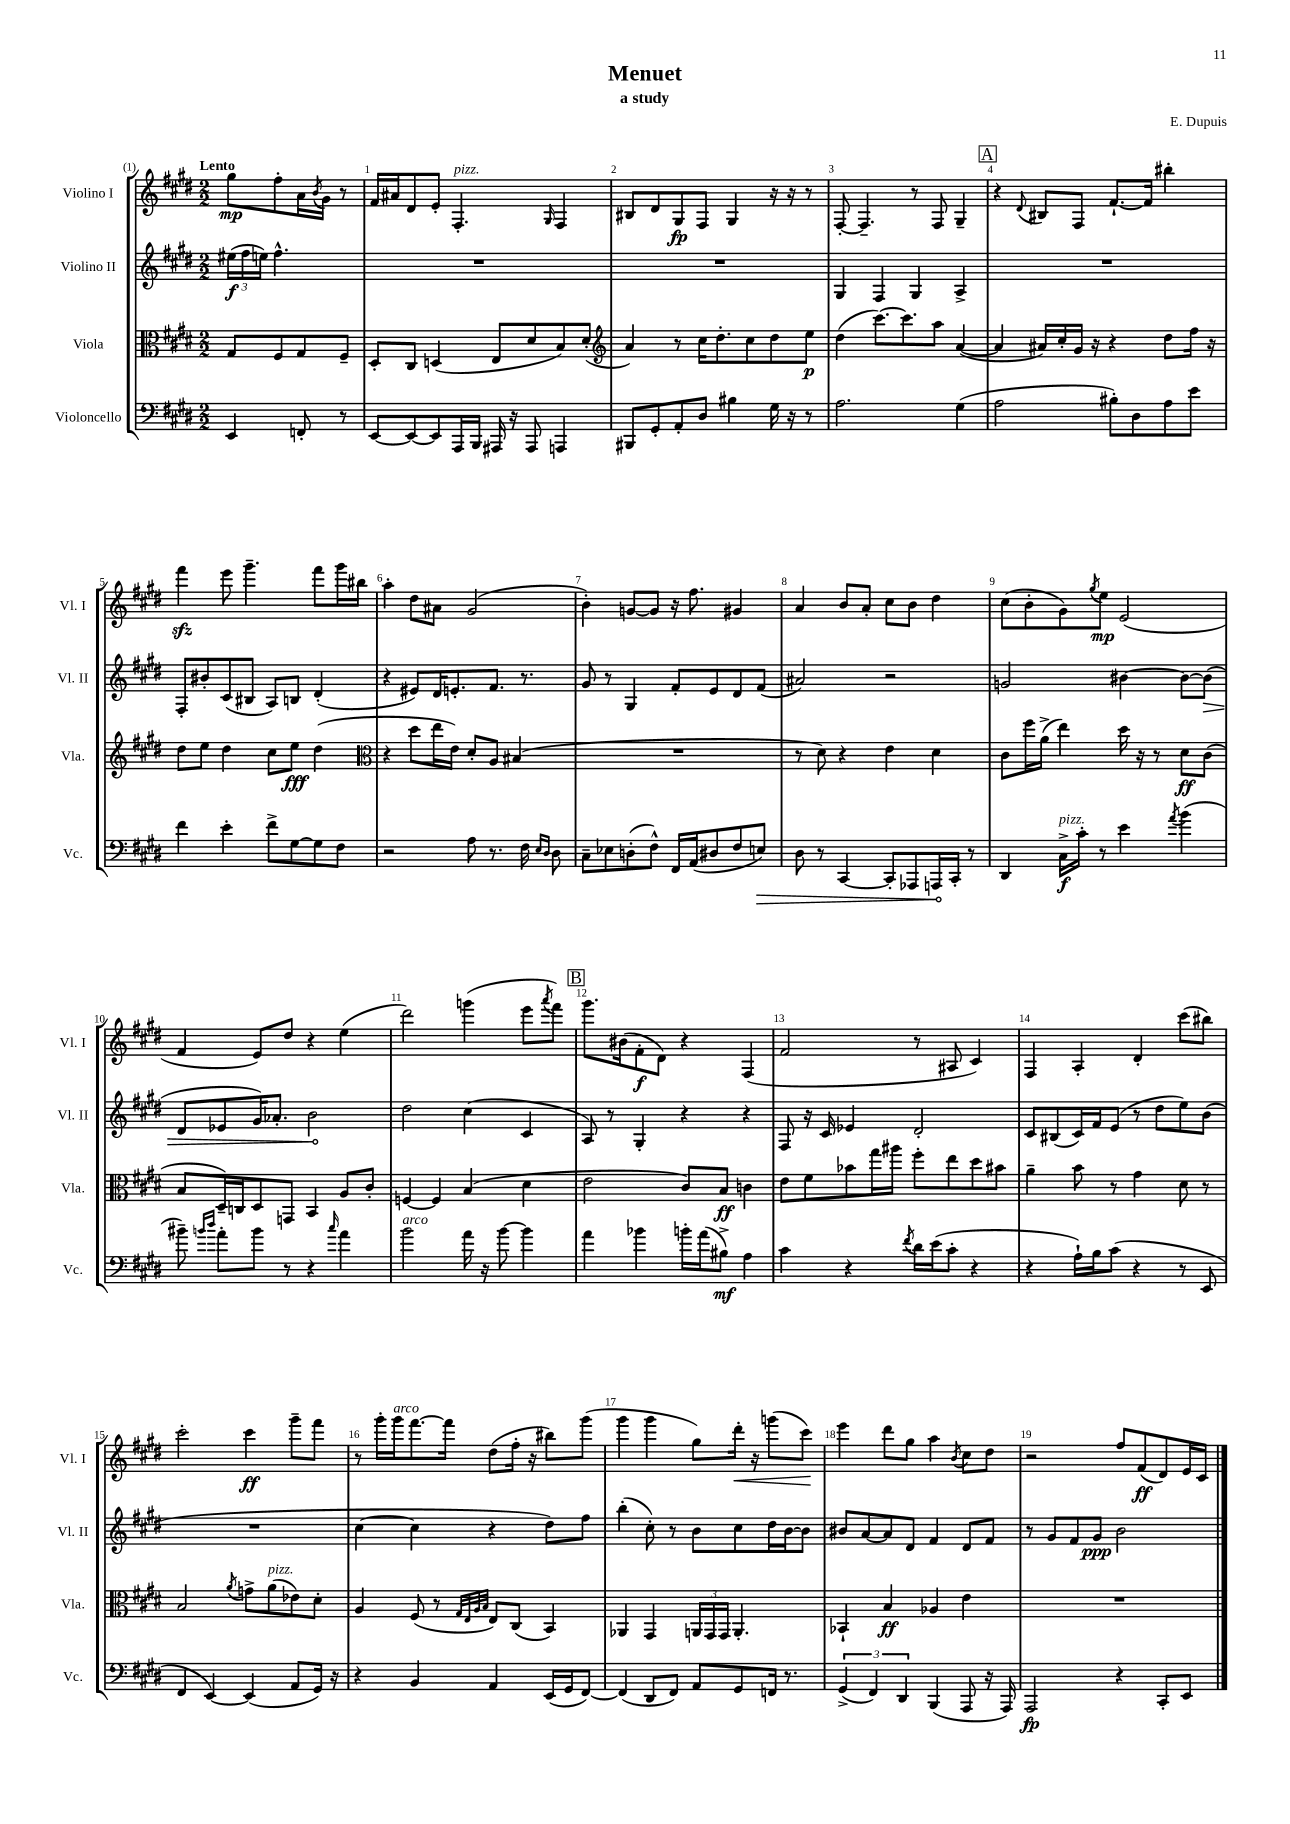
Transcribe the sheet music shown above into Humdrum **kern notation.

**kern	**dynam	**kern	**dynam	**kern	**dynam	**kern	**dynam
*part4	*part4	*part3	*part3	*part2	*part2	*part1	*part1
*staff4	*staff4	*staff3	*staff3	*staff2	*staff2	*staff1	*staff1
*I"Violoncello	*	*I"Viola	*	*I"Violino II	*	*I"Violino I	*
*I'Vc.	*	*I'Vla.	*	*I'Vl. II	*	*I'Vl. I	*
*clefF4	*	*clefC3	*	*clefG2	*	*clefG2	*
*k[f#c#g#d#]	*	*k[f#c#g#d#]	*	*k[f#c#g#d#]	*	*k[f#c#g#d#]	*
*M2/2	*	*M2/2	*	*M2/2	*	*M2/2	*
=	=	=	=	=	=	=	=
!	!	!	!	!	!	!LO:TX:a:B:t=Lento	!
4EE/	.	8G#/L	.	(24ee#X\LL	f	8gg#\L	mp
.	.	.	.	24ff#\	.	.	.
.	.	.	.	24een\JJ)	.	.	.
.	.	8F#/	.	4.ff#^^\	.	8ff#'\	.
8FFn'/	.	8G#/	.	.	.	16a\L	.
.	.	.	.	.	.	8qb/	.
.	.	.	.	.	.	16g#\JJ	.
8r	.	8F#~/J	.	.	.	8r	.
=1	=1	=1	=1	=1	=1	=1	=1
[8EE/L	.	8D#'/L	.	1r	.	16f#/LL	.
.	.	.	.	.	.	16a#X/J	.
8EE/_	.	8C#/J	.	.	.	8d#/	.
8EE/]	.	(4Dn/	.	.	.	8e'/J	.
!	!	!	!	!	!	!LO:TX:a:i:t=pizz.	!
16AAA/L	.	.	.	.	.	4.F#'/	.
16BBB/JJ	.	.	.	.	.	.	.
16AAA#X/	.	8E/L	.	.	.	.	.
16r	.	.	.	.	.	.	.
8AAA#/	.	8d#/	.	.	.	.	.
.	.	.	.	.	.	16qqG#/	.
4AAAn/	.	8B/)	.	.	.	4F#/	.
.	.	(8d#'/J	.	.	.	.	.
=2	=2	=2	=2	=2	=2	=2	=2
*	*	*clefG2	*	*	*	*	*
8BBB#X/L	.	4a/)	.	1r	.	8B#X/L	.
8GG#'/	.	.	.	.	.	8d#/	.
8AA'/	.	8r	.	.	.	8G#/	fp
8D#/J	.	16cc#\KL	.	.	.	8F#/J	.
.	.	8.dd#'\	.	.	.	.	.
4B#X\	.	.	.	.	.	4G#/	.
.	.	8cc#\	.	.	.	.	.
16G#\	.	8dd#\	.	.	.	16r	.
16r	.	.	.	.	.	16r	.
8r	.	8ee\J	p	.	.	8r	.
=3	=3	=3	=3	=3	=3	=3	=3
2.A\	.	(4dd#\	.	4G#/	.	[8F#'/	.
.	.	.	.	.	.	4.F#~/]	.
.	.	[8.ccc#\L)	.	4F#/	.	.	.
.	.	8.ccc#\]	.	.	.	.	.
.	.	.	.	4G#/	.	8r	.
.	.	8aa\J	.	.	.	8F#/	.
(4G#\	.	([4a/	.	4A^/	.	4G#~/	.
!!LO:REH:place=s1:t=A
=4	=4	=4	=4	=4	=4	=4	=4
2A\	.	4a/]	.	1r	.	4r	.
.	.	.	.	.	.	8qqd#/	.
.	.	16a#X/LL)	.	.	.	8B#X/L	.
.	.	16cc#'/	.	.	.	.	.
.	.	16g#/JJ	.	.	.	8F#/J	.
.	.	16r	.	.	.	.	.
8B#X'\L)	.	4r	.	.	.	[8.f#`/L	.
8D#\	.	.	.	.	.	.	.
.	.	.	.	.	.	16f#/Jk]	.
8A\	.	8dd#\L	.	.	.	4bb#X'\	.
8e\J	.	16ff#\Jk	.	.	.	.	.
.	.	16r	.	.	.	.	.
!!LO:LB:g=z
=5	=5	=5	=5	=5	=5	=5	=5
4f#\	.	8dd#\L	.	8F#'/L	.	4fff#zz\	.
.	.	8ee\J	.	8b#X'/	.	.	.
4e'\	.	4dd#\	.	(8c#/	.	8eee\	.
.	.	.	.	8B#X/J	.	4.ggg#~\	.
8f#^\L	.	8cc#\L	.	8A/L)	.	.	.
[8G#\	.	8ee\J	fff	8Bn/J	.	.	.
8G#\]	.	(4dd#\	.	(4d#'/	.	8fff#\L	.
8F#\J	.	.	.	.	.	16ggg#\L	.
.	.	.	.	.	.	16bb#X\JJ	.
=6	=6	=6	=6	=6	=6	=6	=6
*	*	*clefC3	*	*	*	*	*
2r	.	4r	.	4r	.	4aa'\	.
.	.	8dd#\L	.	8e#X/L)	.	8dd#\L	.
.	.	16ee\L	.	16d#/K	.	8a#X\J	.
.	.	16e\JJ)	.	8.en'/	.	.	.
8A\	.	8d#'/L	.	.	.	(2g#/	.
8.r	.	8A/J	.	8.f#/J	.	.	.
.	.	(4B#X/	.	.	.	.	.
16F#\	.	.	.	8.r	.	.	.
16qqE/LL	.	.	.	.	.	.	.
16qqD#/JJ	.	.	.	.	.	.	.
8D#\	.	.	.	.	.	.	.
=7	=7	=7	=7	=7	=7	=7	=7
8C#~\L	.	1r	.	8g#/	.	4b'\)	.
8E-X\	.	.	.	8r	.	.	.
(8Dn'\	.	.	.	4G#/	.	[8gn/L	.
8F#^^\J)	.	.	.	.	.	8g/J]	.
16FF#/LL	.	.	.	8f#'/L	.	16r	.
(16AA/J	.	.	.	.	.	8.ff#\	.
8D#X/	.	.	.	8e/	.	.	.
8F#/	.	.	.	8d#/	.	4g#X/	.
!	!LO:HP:b	!	!	!	!	!	!
8En/J)	>	.	.	(8f#/J	.	.	.
=8	=8	=8	=8	=8	=8	=8	=8
8D#\	.	8r	.	2a#X/)	.	4a/	.
8r	.	8d#\)	.	.	.	.	.
[4CC#/	.	4r	.	.	.	8b/L	.
.	.	.	.	.	.	8a'/J	.
8CC#'/L]	.	4e\	.	2r	.	8cc#\L	.
8AAA-X/	.	.	.	.	.	8b\J	.
16AAAn/L	.	4d#\	.	.	.	4dd#\	.
16CC#'/JJ	]	.	.	.	.	.	.
8r	.	.	.	.	.	.	.
=9	=9	=9	=9	=9	=9	=9	=9
4DD#/	.	8c#\L	.	2gn/	.	(8cc#\L	.
.	.	16ff#\L	.	.	.	8b'\	.
.	.	(16a^\JJ	.	.	.	.	.
!LO:TX:a:i:t=pizz.	!	!	!	!	!	!	!
16C#^\LL	f	4ee\)	.	.	.	8g#\)	.
16c#'\JJ	.	.	.	.	.	.	.
.	.	.	.	.	.	8qgg#/	.
8r	.	.	.	.	.	8ee\J	mp
4e\	.	16dd#\	.	[4b#X\	.	(2e/	.
.	.	16r	.	.	.	.	.
.	.	8r	.	.	.	.	.
8qa/	.	.	.	.	.	.	.
(4b\	.	8d#\L	ff	8b#\L_	.	.	.
!	!	!	!	!	!LO:HP:b	!	!
.	.	(8c#\J	.	(8b#\J]	>	.	.
!!LO:LB:g=z
=10	=10	=10	=10	=10	=10	=10	=10
8b#X~\)	.	8B/L	.	8d#/L	.	4f#/	.
16qqbn/LL	.	.	.	.	.	.	.
16qqdd#/JJ	.	.	.	.	.	.	.
8a'\L	.	16D#~/L)	.	8e-X/	.	.	.
.	.	16Cn/J	.	.	.	.	.
8b\J	.	8D#/	.	16g#/K)	.	8e/L)	.
.	.	.	.	8.a-X'/J	.	.	.
8r	.	8GGn/J	.	.	.	8dd#/J	.
4r	.	4BB/	.	2b\	.	4r	.
16qqcc#/	.	.	.	.	.	.	.
4a\	.	8A/L	.	.	.	(4ee\	.
.	.	8c#'/J	.	.	.	.	.
.	.	.	.	.	]	.	.
=11	=11	=11	=11	=11	=11	=11	=11
!LO:TX:a:i:t=arco	!	!	!	!	!	!	!
2b\	.	[4Fn/	.	2dd#\	.	2ddd#\)	.
.	.	4F/]	.	.	.	.	.
16a\	.	(4B/	.	(4cc#\	.	(4gggn\	.
16r	.	.	.	.	.	.	.
[8b\	.	.	.	.	.	.	.
4b\]	.	4d#\	.	4c#/	.	8eee\L	.
.	.	.	.	.	.	8qaaa/	.
.	.	.	.	.	.	8fff#\J)	.
!!LO:REH:place=s1:t=B
=12	=12	=12	=12	=12	=12	=12	=12
4a\	.	2e\	.	8A/)	.	8.ggg#\L	.
.	.	.	.	8r	.	.	.
.	.	.	.	.	.	(16b#X\k	.
4b-X\	.	.	.	4G#'/	.	8f#'\	f
.	.	.	.	.	.	8d#\J)	.
16bn'\LL	.	8c#/L)	.	4r	.	4r	.
(16a\J	.	.	.	.	.	.	.
8B#X^\J)	mf	8B/J	ff	.	.	.	.
4A\	.	4cn\	.	4r	.	(4F#/	.
=13	=13	=13	=13	=13	=13	=13	=13
4c#\	.	8e\L	.	8F#/	.	2f#/	.
.	.	8f#\	.	16r	.	.	.
.	.	.	.	16c#/	.	.	.
4r	.	8b-X\	.	4e-X/	.	.	.
.	.	16gg#\L	.	.	.	.	.
.	.	16aa#X\JJ	.	.	.	.	.
8qf#/	.	.	.	.	.	.	.
16d#\LL	.	8ff#'\L	.	2d#'/	.	8r	.
(16e\J	.	.	.	.	.	.	.
8c#'\J	.	8ee\	.	.	.	8A#X/	.
4r	.	8dd#\	.	.	.	4c#/)	.
.	.	8b#X\J	.	.	.	.	.
=14	=14	=14	=14	=14	=14	=14	=14
4r	.	4a~\	.	8c#/L	.	4F#/	.
.	.	.	.	(8B#X/	.	.	.
16A`\LL)	.	8b\	.	16c#/L)	.	4A'/	.
16B\J	.	.	.	16f#/J	.	.	.
(8c#\J	.	8r	.	(8e/J	.	.	.
4r	.	4g#\	.	8r	.	4d#'/	.
.	.	.	.	8dd#\L	.	.	.
8r	.	8d#\	.	8ee\)	.	(8ccc#\L	.
8EE/	.	8r	.	(8b\J	.	8bb#X\J)	.
!!LO:LB:g=z
=15	=15	=15	=15	=15	=15	=15	=15
4FF#/	.	2B/	.	1r	.	2ccc#'\	.
[4EE/)	.	.	.	.	.	.	.
.	.	8qa/	.	.	.	.	.
(4EE/]	.	8gn^\L	.	.	.	4ccc#\	ff
!	!	!LO:TX:a:i:t=pizz.	!	!	!	!	!
.	.	(8a\	.	.	.	.	.
8AA/L	.	8e-X\)	.	.	.	8ggg#~\L	.
16GG#/Jk)	.	8d#'\J	.	.	.	8fff#\J	.
16r	.	.	.	.	.	.	.
=16	=16	=16	=16	=16	=16	=16	=16
4r	.	4A/	.	[4cc#\	.	8r	.
.	.	.	.	.	.	16ggg#'\LL	.
!	!	!	!	!	!	!LO:TX:a:i:t=arco	!
.	.	.	.	.	.	16ggg#\J	.
4BB/	.	(8F#/	.	4cc#\]	.	[8.fff#\	.
.	.	8r	.	.	.	.	.
.	.	.	.	.	.	16fff#\Jk]	.
.	.	32qqG#/LLL	.	.	.	.	.
.	.	32qqE/	.	.	.	.	.
.	.	32qqA/	.	.	.	.	.
.	.	32qqB/JJJ	.	.	.	.	.
4AA/	.	8E/L)	.	4r	.	(8dd#\L	.
.	.	(8C#/J	.	.	.	16ff#'\Jk	.
.	.	.	.	.	.	16r	.
(16EE/LL	.	4BB/)	.	8dd#\L)	.	8bb#X\L)	.
16GG#/J	.	.	.	.	.	.	.
[8FF#/J)	.	.	.	8ff#\J	.	(8ggg#\J	.
=17	=17	=17	=17	=17	=17	=17	=17
(4FF#/]	.	4AA-X/	.	(4bb'\	.	4ggg#\	.
8DD#/L	.	4GG#/	.	8cc#'\)	.	4ggg#\	.
8FF#/J)	.	.	.	8r	.	.	.
8AA/L	.	24AAn/LL	.	8b\L	.	8gg#\L)	.
.	.	24GG#/	.	.	.	.	.
.	.	24GG#/JJ	.	.	.	.	.
!	!	!	!	!	!	!	!LO:HP:b
8GG#/	.	4.AA'/	.	8cc#\	.	16ddd#'\Jk	<
.	.	.	.	.	.	16r	.
16FFn/Jk	.	.	.	16dd#\L	.	(8gggn\L	.
8.r	.	.	.	[16b\J	.	.	.
.	.	.	.	8b\J]	.	8ccc#\J)	.
.	.	.	.	.	.	.	[
=18	=18	=18	=18	=18	=18	=18	=18
(6GG#^/	.	4BB-X`/	.	8b#X/L	.	4eee\	.
.	.	.	.	[8a/	.	.	.
6FF#/)	.	.	.	.	.	.	.
.	.	4B/	ff	8a/]	.	8ddd#\L	.
6DD#/	.	.	.	.	.	.	.
.	.	.	.	8d#/J	.	8gg#\J	.
(4BBB/	.	4A-X/	.	4f#/	.	4aa\	.
.	.	.	.	.	.	8qb/	.
8AAA/	.	4e\	.	8d#/L	.	8cc#\L	.
16r	.	.	.	8f#/J	.	8dd#\J	.
16AAA/)	.	.	.	.	.	.	.
=19	=19	=19	=19	=19	=19	=19	=19
2AAA/	fp	1r	.	8r	.	2r	.
.	.	.	.	8g#/L	.	.	.
.	.	.	.	8f#/	.	.	.
.	.	.	.	8g#/J	ppp	.	.
4r	.	.	.	2b\	.	8ff#/L	.
.	.	.	.	.	.	(8f#/	ff
8CC#'/L	.	.	.	.	.	8d#/)	.
8EE/J	.	.	.	.	.	16e/L	.
.	.	.	.	.	.	16c#/JJ	.
==	==	==	==	==	==	==	==
*-	*-	*-	*-	*-	*-	*-	*-
